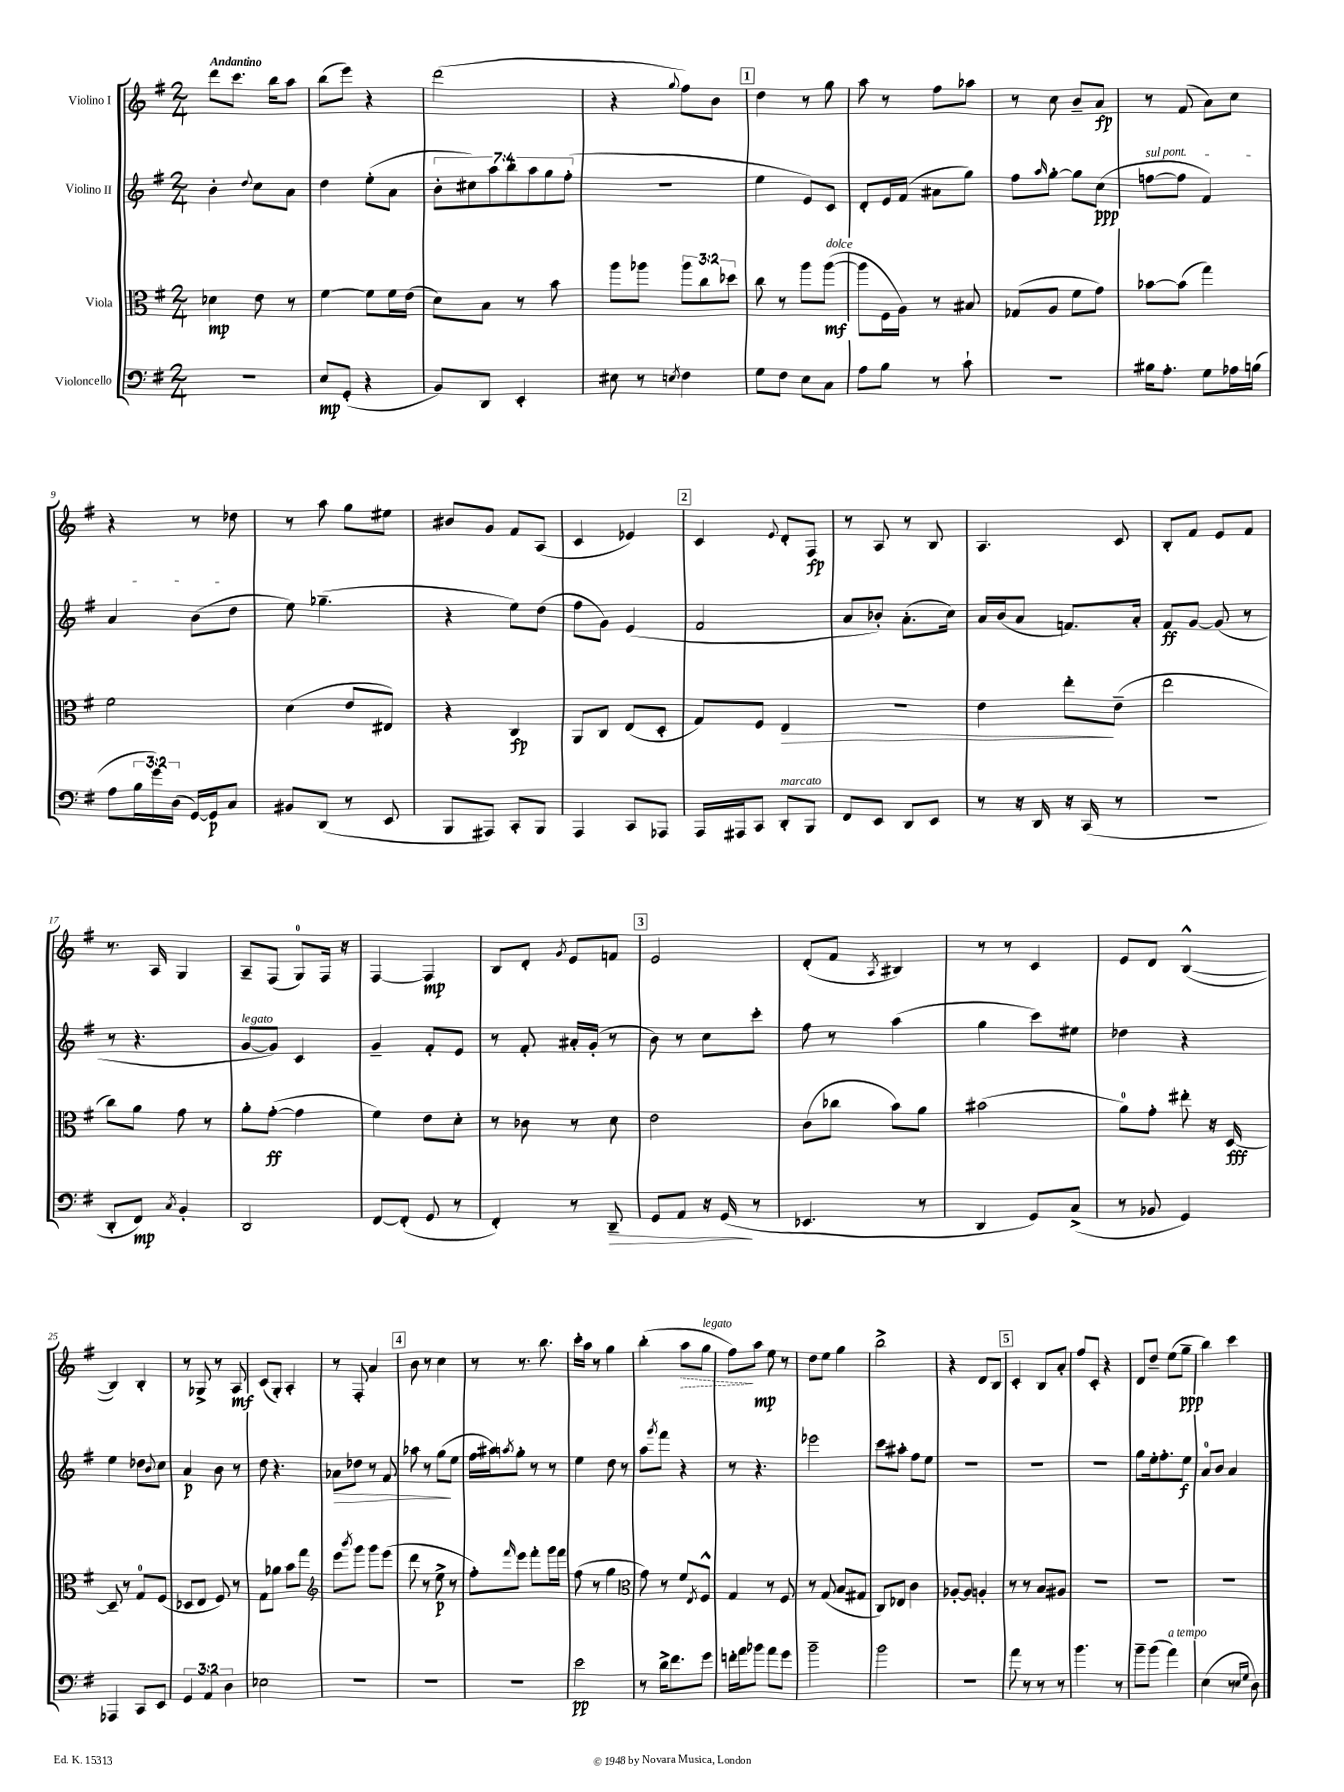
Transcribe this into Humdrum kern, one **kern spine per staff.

**kern	**kern	**kern	**kern
*staff4	*staff3	*staff2	*staff1
*clefF4	*clefC3	*clefG2	*clefG2
*k[f#]	*k[f#]	*k[f#]	*k[f#]
*M2/4	*M2/4	*M2/4	*M2/4
2r	4d-	4b'	8ddd
.	.	.	8.ccc
.	.	8qqdd	.
.	8e	8cc	.
.	.	.	16bb
.	8r	8a	8aa
=	=	=	=
8E	[4f#	4dd	(8bb
(8GG'	.	.	8eee)
4r	8f#]	(8ee'	4r
.	16f#	8a	.
.	(16e	.	.
=	=	=	=
8BB)	8d)	14b'	(2ddd
.	.	14cc#)	.
8DD	8B	.	.
.	.	14aa	.
.	.	14bb	.
4EE'	8r	.	.
.	.	14aa	.
.	.	14gg	.
.	8b	.	.
.	.	(14ff#'	.
=	=	=	=
8E#	8aa	2r	4r
8r	8aa-	.	.
8qE	.	.	8qqgg
4F#	12aa-	.	8ff#)
.	12cc	.	.
.	.	.	8b
.	12dd-	.	.
=	=	=	=
8G	8cc	4ee	4dd
8F#	8r	.	.
8E	8aa	8e)	8r
8C	([8aa	8c	8gg
=	=	=	=
8A	8aa]	8d'	8aa
8B	16F#	16e	8r
.	16A)	(16f#	.
8r	8r	8a#	8ff#
8c`	8B#	8gg)	8aa-
=	=	=	=
2r	(8G-	8ff#	8r
.	.	16qqaa	.
.	8A	[8gg'	8cc
.	8f#	8gg]	8b~
.	8g)	(8cc	8a
=	=	=	=
16B#	[8b-	[8ff	8r
8.A'	.	.	.
.	(8b-]	8ff]	(8f#
8G	4gg)	4f#)	8a)
16A-	.	.	8cc
(16B	.	.	.
=	=	=	=
8A	2f#	4a	4r
24B	.	.	.
24g)	.	.	.
(24D	.	.	.
[16GG)	.	(8b	8r
16GG]	.	.	.
8C	.	8dd	8dd-
=	=	=	=
8BB#	(4d	8ee)	8r
(8DD	.	(4.gg-~	8aa
8r	8e	.	8gg
8EE	8E#)	.	8ee#
=	=	=	=
8BBB	4r	4r	8b#
8AAA#)	.	.	8g
8CC'	4C	8ee)	8f#
8BBB	.	(8dd	(8A
=	=	=	=
4AAA	8AA	8ff#	4c
.	8C	8g)	.
8CC	(8E	(4e	4e-)
8AAA-	8D'	.	.
=	=	=	=
16AAA	8G)	2f#	4c
16AAA#	.	.	.
8CC	8F#	.	.
.	.	.	8qqe
8DD'	4E	.	8d'
8BBB	.	.	8F#
=	=	=	=
8FF#	2r	8a	8r
8EE	.	8b-')	8A
8DD	.	(8.a'	8r
8EE	.	.	8B
.	.	16cc)	.
=	=	=	=
8r	4e	16a	4.A
.	.	(16b	.
16r	.	8a	.
16DD	.	.	.
16r	8ee'	8.f)	.
(16CC	.	.	.
8r	(8e~	.	8c
.	.	16a'	.
=	=	=	=
2r	2ee	8f#	8B'
.	.	[8g	8f#
.	.	(8g]	8e
.	.	8r	8f#
=	=	=	=
8DD'	8cc)	8r	8.r
8FF#)	8a	4.r	.
.	.	.	16A
8qC	.	.	.
4BB'	8g	.	4G
.	8r	.	.
=	=	=	=
2DD	8a'	[8g	8A~
.	([8g'	8g])	(8F#
.	4g]	4c	8G)
.	.	.	16F#
.	.	.	16r
=	=	=	=
[8FF#	4f#)	4g~	[4F#
(8FF#']	.	.	.
8GG	8e	8f#'	4F#]
8r	8d'	8e	.
=	=	=	=
4FF#')	8r	8r	8B
.	8c-	8f#'	8d'
.	.	.	8qg
8r	8r	16a#'	8e
.	.	(16g'	.
8DD~	8d	8r	8f
=	=	=	=
8GG	2e	8b)	2e
8AA	.	8r	.
16r	.	8cc	.
(16GG	.	.	.
8r	.	8ccc'	.
=	=	=	=
4.EE-	(8c	8ff#	(8d'
.	8cc-	8r	8f#
.	.	.	8qA
.	8b)	(4aa	4B#)
8r	8a	.	.
=	=	=	=
4DD	(2b#	4gg	8r
.	.	.	8r
8GG)	.	8ccc)	4c
(8C^	.	8ee#	.
=	=	=	=
8r	8a)	4dd-	8e
8BB-	8g'	.	8d
4GG)	8ee#'	4r	([4B^^
.	16r	.	.
.	[16D	.	.
=	=	=	=
4AAA-	8D~]	4ee	4B])
.	8r	.	.
8CC	8G	8dd-	4B'
.	.	8qqb	.
8EE	(8F#	8cc	.
=	=	=	=
6GG	8D-	4a	8r
.	8E	.	8G-^
6AA	.	.	.
.	8F#)	8b	8r
6D	.	.	.
.	8r	8r	8A
=	=	=	=
2E-	8G	8dd	(8c
.	8a-	4.r	8G')
.	8b	.	4A'
.	8gg	.	.
=	=	=	=
*	*clefG2	*	*
2r	8eee	8a-	8r
.	8qbbb	.	.
.	8ggg	8dd-	8F#'
.	8ggg	8r	4a
.	(8eee	8f#	.
=	=	=	=
2r	8ddd	8aa-	8b
.	8r	8r	8r
.	8ee^	(8gg	4cc
.	8r	8ee	.
=	=	=	=
2r	8ff#')	16ff#	8r
.	.	16aa#)	.
.	16qqfff#	8qaa	.
.	8eee	8gg'	8.r
.	8fff#'	8r	.
.	.	.	8.bb
.	16ggg	8r	.
.	16fff#	.	.
=	=	=	=
2e	(8ff#	4ee	16ccc'
.	.	.	16aa
.	8r	.	8r
.	4gg	8dd	4gg
.	.	8r	.
=	=	=	=
*	*clefC3	*	*
8r	8g)	8aa	(4bb'
.	.	8qggg	.
16d^	8r	8fff#	.
8.f#	.	.	.
.	8f#	4r	8aa
.	8qE	.	.
8g	8F#^^	.	8gg
=	=	=	=
16f'	4G	8r	8ff#)
16a	.	.	.
8b-	.	4.r	8aa
8a	8r	.	8ee
8g	8F#	.	8r
=	=	=	=
2b~	8r	2eee-	8dd
.	(8G	.	8ee
.	8B	.	4gg
.	8G#	.	.
=	=	=	=
2b	8C)	8ccc	2bb^
.	8E-	8aa#'	.
.	4c	8ff#	.
.	.	8ee	.
=	=	=	=
2r	[8A-'	2r	4r
.	8A-]	.	.
.	4A'	.	8d
.	.	.	8B
=	=	=	=
8a	8r	2r	4c'
8r	8r	.	.
8r	8B	.	8B
8r	8A#	.	8a'
=	=	=	=
4.b	2r	2r	8ff#
.	.	.	8c'
.	.	.	4r
8r	.	.	.
=	=	=	=
8b~	2r	8gg	8d
(8b	.	16ee'	8dd~
.	.	8.ff#'	.
4a)	.	.	(8ee
.	.	8ee	8gg~
=	=	=	=
(4E	2r	8a	4bb)
.	.	8b	.
8r	.	4a	4ccc
16qqE	.	.	.
16qqG	.	.	.
8D)	.	.	.
==	==	==	==
*-	*-	*-	*-
